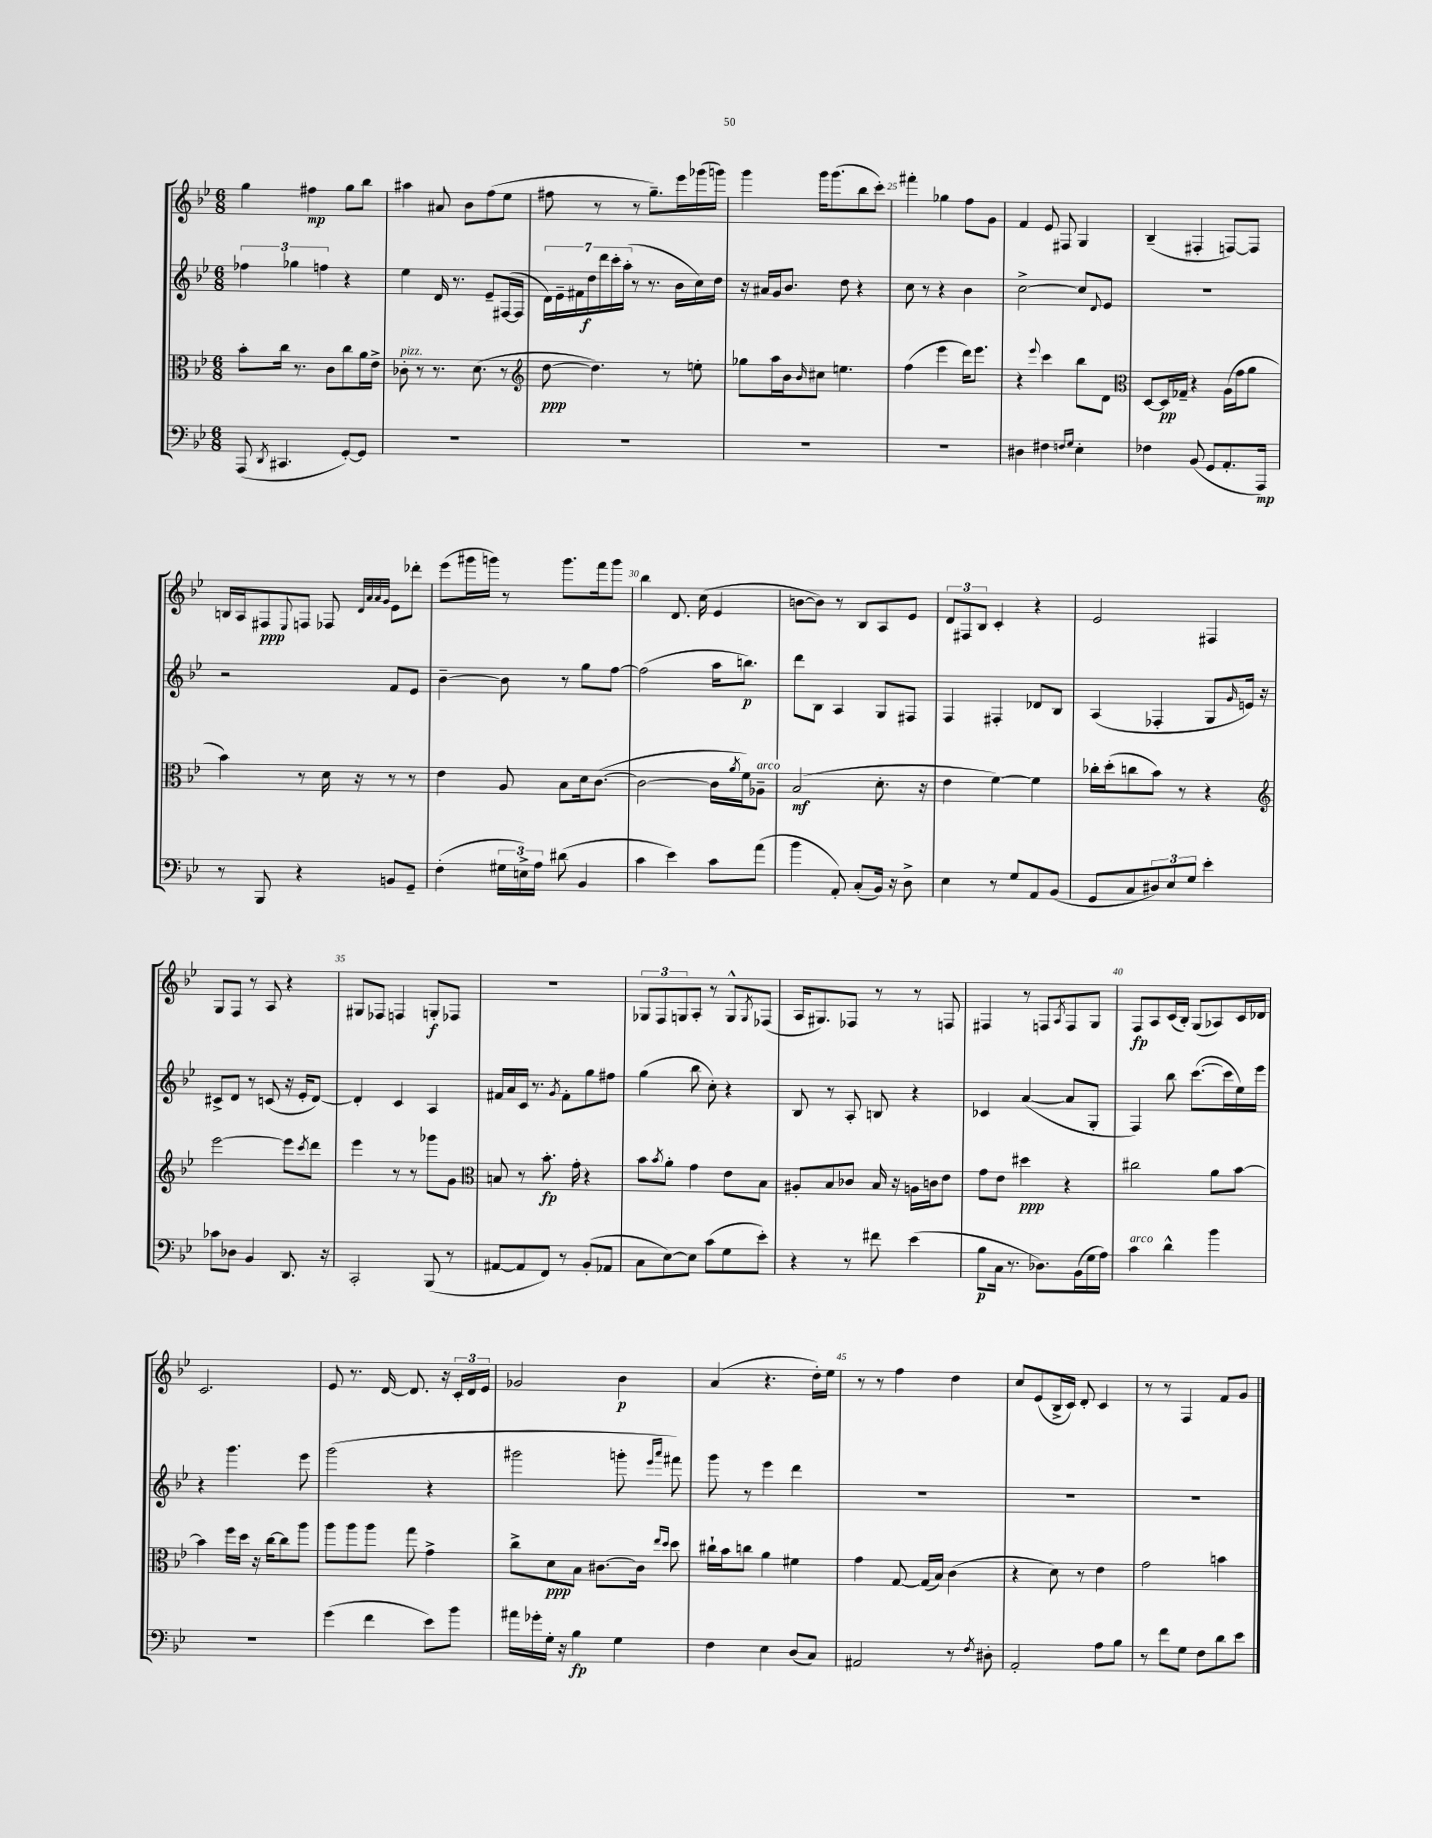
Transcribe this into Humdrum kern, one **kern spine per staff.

**kern	**dynam	**kern	**dynam	**kern	**dynam	**kern	**dynam
*part4	*part4	*part3	*part3	*part2	*part2	*part1	*part1
*staff4	*staff4	*staff3	*staff3	*staff2	*staff2	*staff1	*staff1
*clefF4	*	*clefC3	*	*clefG2	*	*clefG2	*
*k[b-e-]	*	*k[b-e-]	*	*k[b-e-]	*	*k[b-e-]	*
*M6/8	*	*M6/8	*	*M6/8	*	*M6/8	*
=21	=21	=21	=21	=21	=21	=21	=21
(8AAA/	.	8b-'\L	.	6ff-X\	.	4gg\	.
8qDD/	.	.	.	.	.	.	.
4.CC#X/	.	16cc\Jk	.	.	.	.	.
.	.	.	.	6gg-X\	.	.	.
.	.	8.r	.	.	.	.	.
.	.	.	.	.	.	4ff#X\	mp
.	.	.	.	6ffn\	.	.	.
.	.	8c\L	.	.	.	.	.
[8GG'/L)	.	8cc\	.	4r	.	8gg\L	.
8GG/J]	.	16a\L	.	.	.	8bb-\J	.
.	.	16e-^\JJ	.	.	.	.	.
=22	=22	=22	=22	=22	=22	=22	=22
!	!	!LO:TX:a:i:t=pizz.	!	!	!	!	!
2.r	.	8c-X'\	.	4ee-\	.	4aa#X\	.
.	.	8r	.	.	.	.	.
.	.	8.r	.	16d/	.	8a#X/	.
.	.	.	.	8.r	.	.	.
.	.	.	.	.	.	8b-\L	.
.	.	(8.d\	.	.	.	.	.
.	.	.	.	8e-~/L	.	(8ff\	.
.	.	8r	.	([16F#X/L	.	8ee-\J	.
.	.	.	.	16F#/JJ]	.	.	.
=23	=23	=23	=23	=23	=23	=23	=23
*	*	*clefG2	*	*	*	*	*
2.r	.	[8dd\	ppp	28d\LL)	.	8ff#X\	.
.	.	.	.	28e-~\	.	.	.
.	.	.	.	28f#X\	.	.	.
.	.	.	.	28dd\	f	.	.
.	.	4.dd\])	.	.	.	8r	.
.	.	.	.	28ddd\	.	.	.
.	.	.	.	28ccc'\	.	.	.
.	.	.	.	(28aa'\JJ	.	.	.
.	.	.	.	8r	.	8r	.
.	.	.	.	8.r	.	8.gg~\L)	.
.	.	8r	.	.	.	.	.
.	.	.	.	16b-\LL	.	16eee-\L	.
.	.	8een'\	.	16cc\)	.	(16ggg-X\	.
.	.	.	.	16dd\JJ	.	16gggn\JJ)	.
=24	=24	=24	=24	=24	=24	=24	=24
2.r	.	8gg-X\L	.	16r	.	4ggg\	.
.	.	.	.	16a#X/LL	.	.	.
.	.	16aa\L	.	16g/J	.	.	.
.	.	16b-\J	.	8.b-/J	.	.	.
.	.	16qqb-/	.	.	.	.	.
.	.	8cc#X\J	.	.	.	16ggg\KL	.
.	.	.	.	.	.	(8.ggg\	.
.	.	4.een\	.	8dd\	.	.	.
.	.	.	.	4r	.	8bb-\	.
.	.	.	.	.	.	8ccc'\J)	.
=25	=25	=25	=25	=25	=25	=25	=25
2.r	.	(4ff\	.	8cc\	.	4fff#X'\	.
.	.	.	.	8r	.	.	.
.	.	4eee-\	.	4r	.	4gg-X\	.
.	.	16ddd\KL)	.	4b-\	.	8ff\L	.
.	.	8.eee-\J	.	.	.	.	.
.	.	.	.	.	.	8g\J	.
=26	=26	=26	=26	=26	=26	=26	=26
4D#X\	.	4r	.	[2cc^\	.	4f/	.
.	.	8qqeee-/	.	.	.	.	.
4F#X\	.	4ccc\	.	.	.	8e-/	.
.	.	.	.	.	.	8F#X/	.
16qqFn/LL	.	.	.	.	.	.	.
16qqG/JJ	.	.	.	.	.	.	.
4E-'\	.	8bb-\L	.	8cc/L]	.	4G/	.
.	.	.	.	8qqd/	.	.	.
.	.	8d\J	.	8e-/J	.	.	.
=27	=27	=27	=27	=27	=27	=27	=27
*	*	*clefC3	*	*	*	*	*
4F-X\	.	[8D/L	.	2.r	.	(4B-~/	.
.	.	16D/L]	pp	.	.	.	.
.	.	16G-X~/JJ	.	.	.	.	.
(8BB-/	.	4r	.	.	.	4F#X'/	.
8GG/L	.	.	.	.	.	.	.
8.AA'/	.	(16A\LL	.	.	.	[8Fn/L)	.
.	.	16g\J	.	.	.	.	.
.	.	8a\J	.	.	.	8F/J]	.
16AAA/Jk)	mp	.	.	.	.	.	.
!!LO:LB:g=z
=28	=28	=28	=28	=28	=28	=28	=28
8r	.	4b-\)	.	2r	.	16Bn/LL	.
.	.	.	.	.	.	16A/J	.
8BBB-/	.	.	.	.	.	8F#X/	ppp
.	.	.	.	.	.	8qqE-/	.
4r	.	8r	.	.	.	8Fn/J	.
.	.	16d\	.	.	.	8F-X/	.
.	.	16r	.	.	.	.	.
.	.	.	.	.	.	32qqd/LLL	.
.	.	.	.	.	.	32qqa/	.
.	.	.	.	.	.	32qqa/	.
.	.	.	.	.	.	32qqg/JJJ	.
8BBn/L	.	8r	.	8f/L	.	8e-\L	.
8GG~/J	.	8r	.	8e-/J	.	8ddd-X'\J	.
=29	=29	=29	=29	=29	=29	=29	=29
(4F'\	.	4e-\	.	[4b-~\	.	(8eee-\L	.
.	.	.	.	.	.	16ggg#X\L	.
.	.	.	.	.	.	16gggn\JJ)	.
24G#X\LL	.	8A/	.	8b-\]	.	8r	.
24En^\)	.	.	.	.	.	.	.
24A\JJ	.	.	.	.	.	.	.
(8d#X\	.	8B-\L	.	8r	.	8.ggg\L	.
4BB-/	.	16d\k	.	8gg\L	.	.	.
.	.	([8.c\J	.	.	.	16fff\k	.
.	.	.	.	[8ff\J	.	8ggg\J	.
=30	=30	=30	=30	=30	=30	=30	=30
4c\	.	2c\_	.	(2ff\]	.	4bb-\	.
4e-\)	.	.	.	.	.	8.d/	.
.	.	.	.	.	.	(16cc\	.
8c\L	.	16c\LL]	.	16aa\KL	.	4e-/	.
.	.	8qa/	.	.	.	.	.
.	.	16f\J)	.	8.bbn\J)	p	.	.
!	!	!LO:TX:a:i:t=arco	!	!	!	!	!
(8a\J	.	8A-X~\J	.	.	.	.	.
=31	=31	=31	=31	=31	=31	=31	=31
4b-\	.	(2B-/	mf	8ddd\L	.	[8bn\L	.
.	.	.	.	8B-\J	.	8b\J])	.
8AA'/)	.	.	.	4A/	.	8r	.
(8C'/L	.	.	.	.	.	8B-/L	.
16BB-/Jk)	.	8.d'\	.	8G/L	.	8A/	.
16r	.	.	.	.	.	.	.
8D^\	.	.	.	8F#X/J	.	8e-/J	.
.	.	16r	.	.	.	.	.
=32	=32	=32	=32	=32	=32	=32	=32
4E-\	.	4e-\	.	4F/	.	12d/L	.
.	.	.	.	.	.	12F#X/	.
.	.	.	.	.	.	12B-/J	.
8r	.	[4f\)	.	4F#X'/	.	4c'/	.
8G/L	.	.	.	.	.	.	.
8AA/	.	4f\]	.	8d-X/L	.	4r	.
(8BB-/J	.	.	.	8B-/J	.	.	.
=33	=33	=33	=33	=33	=33	=33	=33
8GG/L	.	16cc-X'\LL	.	(4A/	.	2e-/	.
.	.	(16dd'\J	.	.	.	.	.
8C/	.	8ccn\	.	.	.	.	.
12D#X/)	.	8b-\J)	.	4F-X'/	.	.	.
12E-/	.	.	.	.	.	.	.
.	.	8r	.	.	.	.	.
12G/J	.	.	.	.	.	.	.
4e-'\	.	4r	.	8G/L	.	4F#X/	.
.	.	.	.	16qqg/	.	.	.
.	.	.	.	16en/Jk)	.	.	.
.	.	.	.	16r	.	.	.
!!LO:LB:g=z
=34	=34	=34	=34	=34	=34	=34	=34
*	*	*clefG2	*	*	*	*	*
8c-X\L	.	[2eee-\	.	8c#X^/L	.	8G/L	.
8D-X\J	.	.	.	8d/J	.	8F/J	.
4BB-/	.	.	.	8r	.	8r	.
.	.	.	.	(8cn/	.	8A/	.
8.DD/	.	8eee-\L]	.	16r	.	4r	.
.	.	.	.	16e-'/KL	.	.	.
.	.	8qccc/	.	.	.	.	.
.	.	8ddd\J	.	[8d/J)	.	.	.
16r	.	.	.	.	.	.	.
=35	=35	=35	=35	=35	=35	=35	=35
2CC'/	.	4eee-\	.	4d'/]	.	8G#X/L	.
.	.	.	.	.	.	8F-X/J	.
.	.	8r	.	4c/	.	4Fn/	.
.	.	8r	.	.	.	.	.
(8BBB-/	.	8ggg-X\L	.	4A/	.	8Gn'/L	f
8r	.	8g\J	.	.	.	8F-X/J	.
=36	=36	=36	=36	=36	=36	=36	=36
*	*	*clefC3	*	*	*	*	*
[8AA#X/L	.	8Bn/	.	16f#X/LL	.	2.r	.
.	.	.	.	16a/	.	.	.
8AA#/]	.	8r	.	16c/JJ	.	.	.
.	.	.	.	8.r	.	.	.
8FF/J)	.	8.b-'\	fp	.	.	.	.
.	.	.	.	8qg/	.	.	.
8r	.	.	.	8f#'\L	.	.	.
.	.	16g'\	.	.	.	.	.
(8BB-'/L	.	4r	.	8gg\	.	.	.
8AA-X/J	.	.	.	8ff#X\J	.	.	.
=37	=37	=37	=37	=37	=37	=37	=37
8C\L	.	8b-\L	.	(4gg\	.	12G-X/L	.
.	.	.	.	.	.	12F/	.
.	.	8qb-/	.	.	.	.	.
[8E-\)	.	8a'\J	.	.	.	.	.
.	.	.	.	.	.	12Gn/	.
8E-\J]	.	4g\	.	8bb-\	.	8A'/J	.
(8c\L	.	.	.	8cc'\)	.	8r	.
8G\	.	8e-\L	.	4r	.	8G^^/L	.
.	.	.	.	.	.	8qG/	.
8e-'\J)	.	8B-\J	.	.	.	(8F-X/J	.
=38	=38	=38	=38	=38	=38	=38	=38
4r	.	8A#X'/L	.	8B-/	.	16A/KL	.
.	.	.	.	.	.	8.G#X/)	.
.	.	8B-/	.	8r	.	.	.
8r	.	8c-X/J	.	8A'/	.	8F-X/J	.
8f#X\	.	16B-/	.	8Bn/	.	8r	.
.	.	16r	.	.	.	.	.
(4e-\	.	16An\LL	.	4r	.	8r	.
.	.	16cn\J	.	.	.	.	.
.	.	8e-\J	.	.	.	8Fn/	.
=39	=39	=39	=39	=39	=39	=39	=39
8B-\L	p	8g\L	.	4c-X/	.	4F#X/	.
16C\Jk	.	8e-\J	.	.	.	.	.
8.r	.	.	.	.	.	.	.
.	.	4dd#X\	ppp	([4a/	.	8r	.
8.D-X\L)	.	.	.	.	.	8Fn/L	.
.	.	.	.	.	.	8qA/	.
.	.	4r	.	8a/L]	.	8F/	.
(16BB-\L	.	.	.	.	.	.	.
16G\	.	.	.	8G'/J	.	8G/J	.
16A\JJ)	.	.	.	.	.	.	.
=40	=40	=40	=40	=40	=40	=40	=40
!LO:TX:a:i:t=arco	!	!	!	!	!	!	!
4c\	.	2cc#X\	.	4F/)	.	8F/L	fp
.	.	.	.	.	.	8A/	.
4d^^\	.	.	.	8bb-\	.	(16c/L	.
.	.	.	.	.	.	16B-'/JJ)	.
.	.	.	.	([8.ccc\L	.	(8G/L	.
4b-\	.	8a\L	.	.	.	8A-X/)	.
.	.	.	.	16ccc\L]	.	.	.
.	.	[8b-\J	.	16ee-\)	.	16c/L	.
.	.	.	.	16eee-\JJ	.	16d-X/JJ	.
!!LO:LB:g=z
=41	=41	=41	=41	=41	=41	=41	=41
2.r	.	4b-\]	.	4r	.	2.c/	.
.	.	16ff\LL	.	4.ggg\	.	.	.
.	.	16dd\JJ	.	.	.	.	.
.	.	16r	.	.	.	.	.
.	.	[16cc\KL	.	.	.	.	.
.	.	8cc\]	.	.	.	.	.
.	.	8aa\J	.	8eee-\	.	.	.
=42	=42	=42	=42	=42	=42	=42	=42
(4g\	.	8aa\L	.	(2ggg\	.	8e-/	.
.	.	8aa\	.	.	.	8.r	.
4f\	.	8aa\J	.	.	.	.	.
.	.	.	.	.	.	[16d/	.
.	.	8gg\	.	.	.	8.d/]	.
8e-\L)	.	4g^\	.	4r	.	.	.
.	.	.	.	.	.	16r	.
8b-\J	.	.	.	.	.	24c'/LL	.
.	.	.	.	.	.	24d/	.
.	.	.	.	.	.	24e-/JJ	.
=43	=43	=43	=43	=43	=43	=43	=43
16a#X\LL	.	8cc^\L	.	2ggg#X\	.	2g-X/	.
16g-X'\	.	.	.	.	.	.	.
16G'\JJ	.	8d\	ppp	.	.	.	.
16r	.	.	.	.	.	.	.
4B-\	fp	8B-\J	.	.	.	.	.
.	.	[8.c#X\L	.	.	.	.	.
4G\	.	.	.	8gggn'\	.	4b-\	p
.	.	16c#\Jk]	.	.	.	.	.
.	.	16qqee-/LL	.	16qqeee-/LL	.	.	.
.	.	16qqdd/JJ	.	16qqaaa/JJ	.	.	.
.	.	8dd\	.	8fff#X\)	.	.	.
=44	=44	=44	=44	=44	=44	=44	=44
4F\	.	16cc#X`\LL	.	8ggg\	.	(4a/	.
.	.	16b-\J	.	.	.	.	.
.	.	8ccn\J	.	8r	.	.	.
4E-\	.	4a\	.	4eee-\	.	4.r	.
(8D/L	.	4f#X\	.	4ddd\	.	.	.
8C/J)	.	.	.	.	.	16dd'\LL)	.
.	.	.	.	.	.	16ee-\JJ	.
=45	=45	=45	=45	=45	=45	=45	=45
2AA#X/	.	4g\	.	2.r	.	8r	.
.	.	.	.	.	.	8r	.
.	.	[8G/	.	.	.	4ff\	.
.	.	(16G/LL]	.	.	.	.	.
.	.	16B-/JJ)	.	.	.	.	.
8r	.	(4c\	.	.	.	4dd\	.
8qF/	.	.	.	.	.	.	.
8D#X'\	.	.	.	.	.	.	.
=46	=46	=46	=46	=46	=46	=46	=46
2AA'/	.	4r	.	2.r	.	8cc/L	.
.	.	.	.	.	.	(8e-/	.
.	.	8d\)	.	.	.	16B-^/L	.
.	.	.	.	.	.	16c/JJ)	.
.	.	8r	.	.	.	8d'/	.
8A\L	.	4e-\	.	.	.	4c/	.
8B-\J	.	.	.	.	.	.	.
=47	=47	=47	=47	=47	=47	=47	=47
8r	.	2g\	.	2.r	.	8r	.
8f\L	.	.	.	.	.	8r	.
8G\J	.	.	.	.	.	4F/	.
8F\L	.	.	.	.	.	.	.
8d\	.	4bn\	.	.	.	8f/L	.
8e-\J	.	.	.	.	.	8g/J	.
==	==	==	==	==	==	==	==
*-	*-	*-	*-	*-	*-	*-	*-
